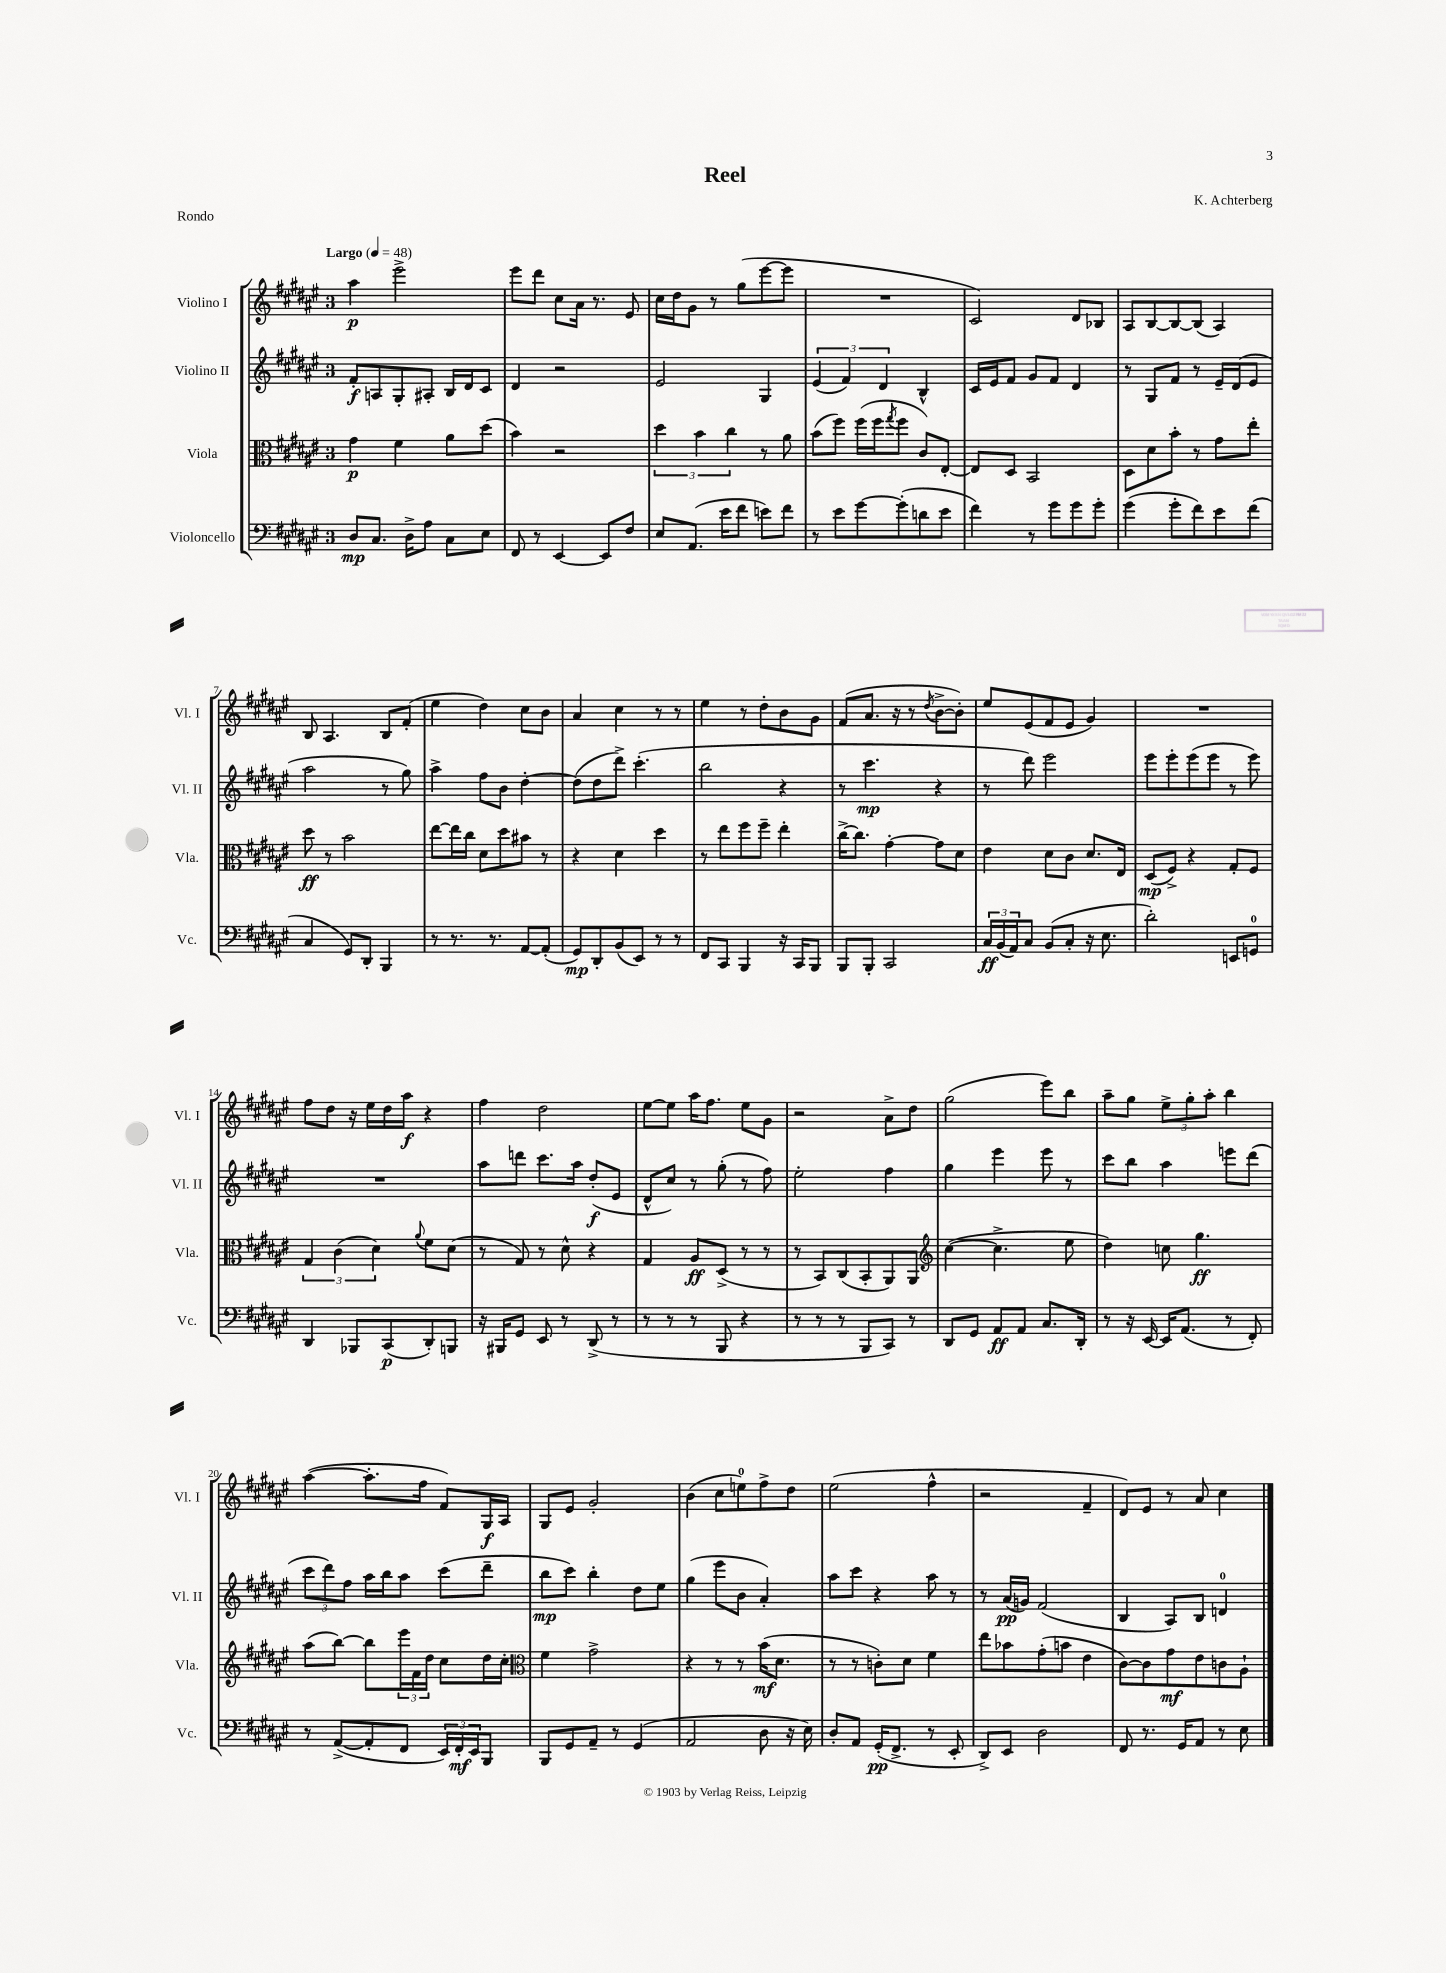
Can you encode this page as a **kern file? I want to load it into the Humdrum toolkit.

**kern	**kern	**kern	**kern
*staff4	*staff3	*staff2	*staff1
*clefF4	*clefC3	*clefG2	*clefG2
*k[f#c#g#d#a#e#]	*k[f#c#g#d#a#e#]	*k[f#c#g#d#a#e#]	*k[f#c#g#d#a#e#]
*M3/4	*M3/4	*M3/4	*M3/4
*MM48	*MM48	*MM48	*MM48
8D#	4g#	8f#'	4aa#
8.C#	.	8A	.
.	4f#	8G#'	2eee#^
16D#^	.	.	.
8A#	.	8A#'	.
8C#	8a#	16B	.
.	.	16d#	.
8E#	(8dd#	8c#	.
=	=	=	=
8FF#	4b)	4d#	8eee#
8r	.	.	8ddd#
[4EE#	2r	2r	8cc#
.	.	.	16a#
.	.	.	8.r
8EE#]	.	.	.
8F#	.	.	8e#
=	=	=	=
8E#	6dd#	2e#	16cc#
.	.	.	16dd#
(8.AA#	.	.	8g#
.	6b	.	.
.	.	.	8r
16e#	.	.	.
.	6cc#	.	.
8f#	.	.	(8gg#
8e)	8r	4G#	[8eee#
8f#	8a#	.	8eee#]
=	=	=	=
8r	(8b	(6e#	2.r
8e#	8ff#)	.	.
.	.	6f#)	.
[8g#	(16ff#	.	.
.	16ff#	.	.
.	.	6d#	.
.	8qgg#	.	.
(8g#']	8ff#	.	.
8d	8c#)	4B^^	.
8e#	[8E#'	.	.
=	=	=	=
4f#)	8E#]	16c#	2c#)
.	.	16e#	.
.	8D#	8f#	.
8r	2BB	8g#	.
8g#	.	8f#	.
8g#	.	4d#	8d#
8g#'	.	.	8B-
=	=	=	=
(4g#	8D#	8r	8A#
.	8d#	8G#	[8B
8g#'	8b'	8f#	8B_
8f#)	8r	8r	(8B]
8e#	8g#	16e#~	4A#)
.	.	(16d#	.
(8f#	8ee#'	8e#	.
=	=	=	=
4C#	8dd#	2aa#	8B
.	8r	.	4.A#
8GG#)	2b	.	.
8DD#'	.	.	.
4BBB	.	8r	8B
.	.	8gg#)	(8f#'
=	=	=	=
8r	[8ee#	4aa#^	4ee#
8.r	16ee#]	.	.
.	16cc#	.	.
.	8d#	8ff#	4dd#)
8.r	.	.	.
.	8dd#	8b	.
[8AA#	8b#	[4dd#'	8cc#
(8AA#']	8r	.	8b
=	=	=	=
8GG#)	4r	(8dd#]	4a#
8DD#'	.	8dd#	.
(8BB	4d#	8ddd#^)	4cc#
8EE#)	.	(4.ccc#'	.
8r	4dd#	.	8r
8r	.	.	8r
=	=	=	=
8FF#	8r	2bb	4ee#
8CC#	8ee#	.	.
4BBB	8ff#	.	8r
.	8ff#~	.	8dd#'
16r	4ee#'	4r	8b
16CC#	.	.	.
8BBB	.	.	8g#
=	=	=	=
8BBB	[16cc#^	8r	(8f#
.	8.cc#]	.	.
8BBB'	.	4.ccc#	8.a#
2CC#	[4g#'	.	.
.	.	.	16r
.	.	.	8r
.	.	.	8qdd#
.	8g#]	4r	[8b^
.	8d#	.	8b'])
=	=	=	=
24C#	4e#	8r	8ee#
(24BB	.	.	.
24AA#)	.	.	.
8C#	.	8ddd#)	(8e#
(8BB	8d#	2eee#	8f#
8C#'	8c#	.	8e#
16r	8.d#	.	4g#)
8.E#	.	.	.
.	16E#	.	.
=	=	=	=
2d#')	(8D#	8eee#	2.r
.	8F#^)	8eee#'	.
.	4r	(8eee#	.
.	.	8eee#	.
8EE	8G#'	8r	.
8GG	8F#	8eee#)	.
=	=	=	=
4DD#	6G#	2.r	8ff#
.	.	.	8dd#
.	(6c#	.	.
8BBB-	.	.	16r
.	.	.	16ee#
.	6d#)	.	.
(8CC#	.	.	16dd#
.	.	.	16aa#
.	8qqa#	.	.
8DD#')	8f#	.	4r
8BBB	(8d#	.	.
=	=	=	=
16r	8r	8aa#	4ff#
16BBB#	.	.	.
8GG#	8G#)	8ddd	.
8EE#	8r	8.ccc#	2dd#
8r	8d#^^	.	.
.	.	16aa#	.
(8DD#^	4r	(8dd#'	.
8r	.	8e#	.
=	=	=	=
8r	4G#	8d#^^	[8ee#
8r	.	8cc#)	8ee#]
8r	8A#	8r	16aa#
.	.	.	8.ff#
8BBB	(8D#^	(8gg#'	.
4r	8r	8r	8ee#
.	8r	8ff#)	8g#
=	=	=	=
8r	8r	2ee#'	2r
8r	8BB)	.	.
8r	(8C#	.	.
8BBB	8BB'	.	.
8CC#)	8AA#)	4ff#	8a#^
8r	8AA#	.	8dd#
=	=	=	=
*	*clefG2	*	*
8DD#	([4cc#	4gg#	(2gg#
8GG#	.	.	.
8AA#	4.cc#^]	4eee#	.
8AA#	.	.	.
8.C#	.	8eee#	8eee#)
.	8ee#	8r	8bb
16DD#'	.	.	.
=	=	=	=
8r	4dd#)	8ccc#	8aa#~
16r	.	8bb	8gg#
[16EE#	.	.	.
16EE#]	8cc	4aa#	12ee#^
(8.AA#	.	.	.
.	.	.	12gg#'
.	4.gg#	.	.
.	.	.	12aa#'
8r	.	8eee	4bb
8FF#')	.	(8ddd#	.
=	=	=	=
8r	(8aa#	12ccc#	([4aa#
.	.	12ddd#)	.
([8AA#^	[8bb)	.	.
.	.	12ff#	.
8AA#']	8bb]	16aa#	8.aa#']
.	.	16bb	.
8FF#	24eee#	8aa#	.
.	24f#	.	.
.	.	.	16ff#
.	24dd#	.	.
24EE#)	8cc#	(8ccc#	8f#)
24FF#'	.	.	.
24EE#	.	.	.
8BBB	16dd#	8ddd#~	16G#
.	16cc#'	.	16A#
=	=	=	=
*	*clefC3	*	*
8BBB	4f#	8bb	8G#
8GG#	.	8ccc#)	8e#
8AA#~	2g#^	4bb'	2g#'
8r	.	.	.
(4GG#	.	8dd#	.
.	.	8ee#	.
=	=	=	=
2AA#	4r	(4gg#	(4b
.	8r	8eee#	8cc#
.	8r	8b	8ee)
8D#	(16b	4a#')	8ff#^
.	8.d#	.	.
16r	.	.	8dd#
16E#)	.	.	.
=	=	=	=
8D#'	8r	8aa#	(2ee#
8AA#	8r	8ccc#	.
(16GG#'	8c')	4r	.
8.FF#^	.	.	.
.	8d#	.	.
8r	4f#	8aa#	4ff#^^
8EE#'	.	8r	.
=	=	=	=
8DD#^)	8ee#	8r	2r
8EE#	8b-	(16a#	.
.	.	16g)	.
2D#	(8g#'	(2f#	.
.	8b	.	.
.	4e#	.	4f#~
=	=	=	=
8FF#	[8c#)	4B	8d#)
8.r	8c#]	.	8e#
.	8g#	8A#)	8r
16GG#	.	.	.
8AA#	8e#	8B	8a#
8r	8c	4d	4cc#
8E#	8A#`	.	.
==	==	==	==
*-	*-	*-	*-
